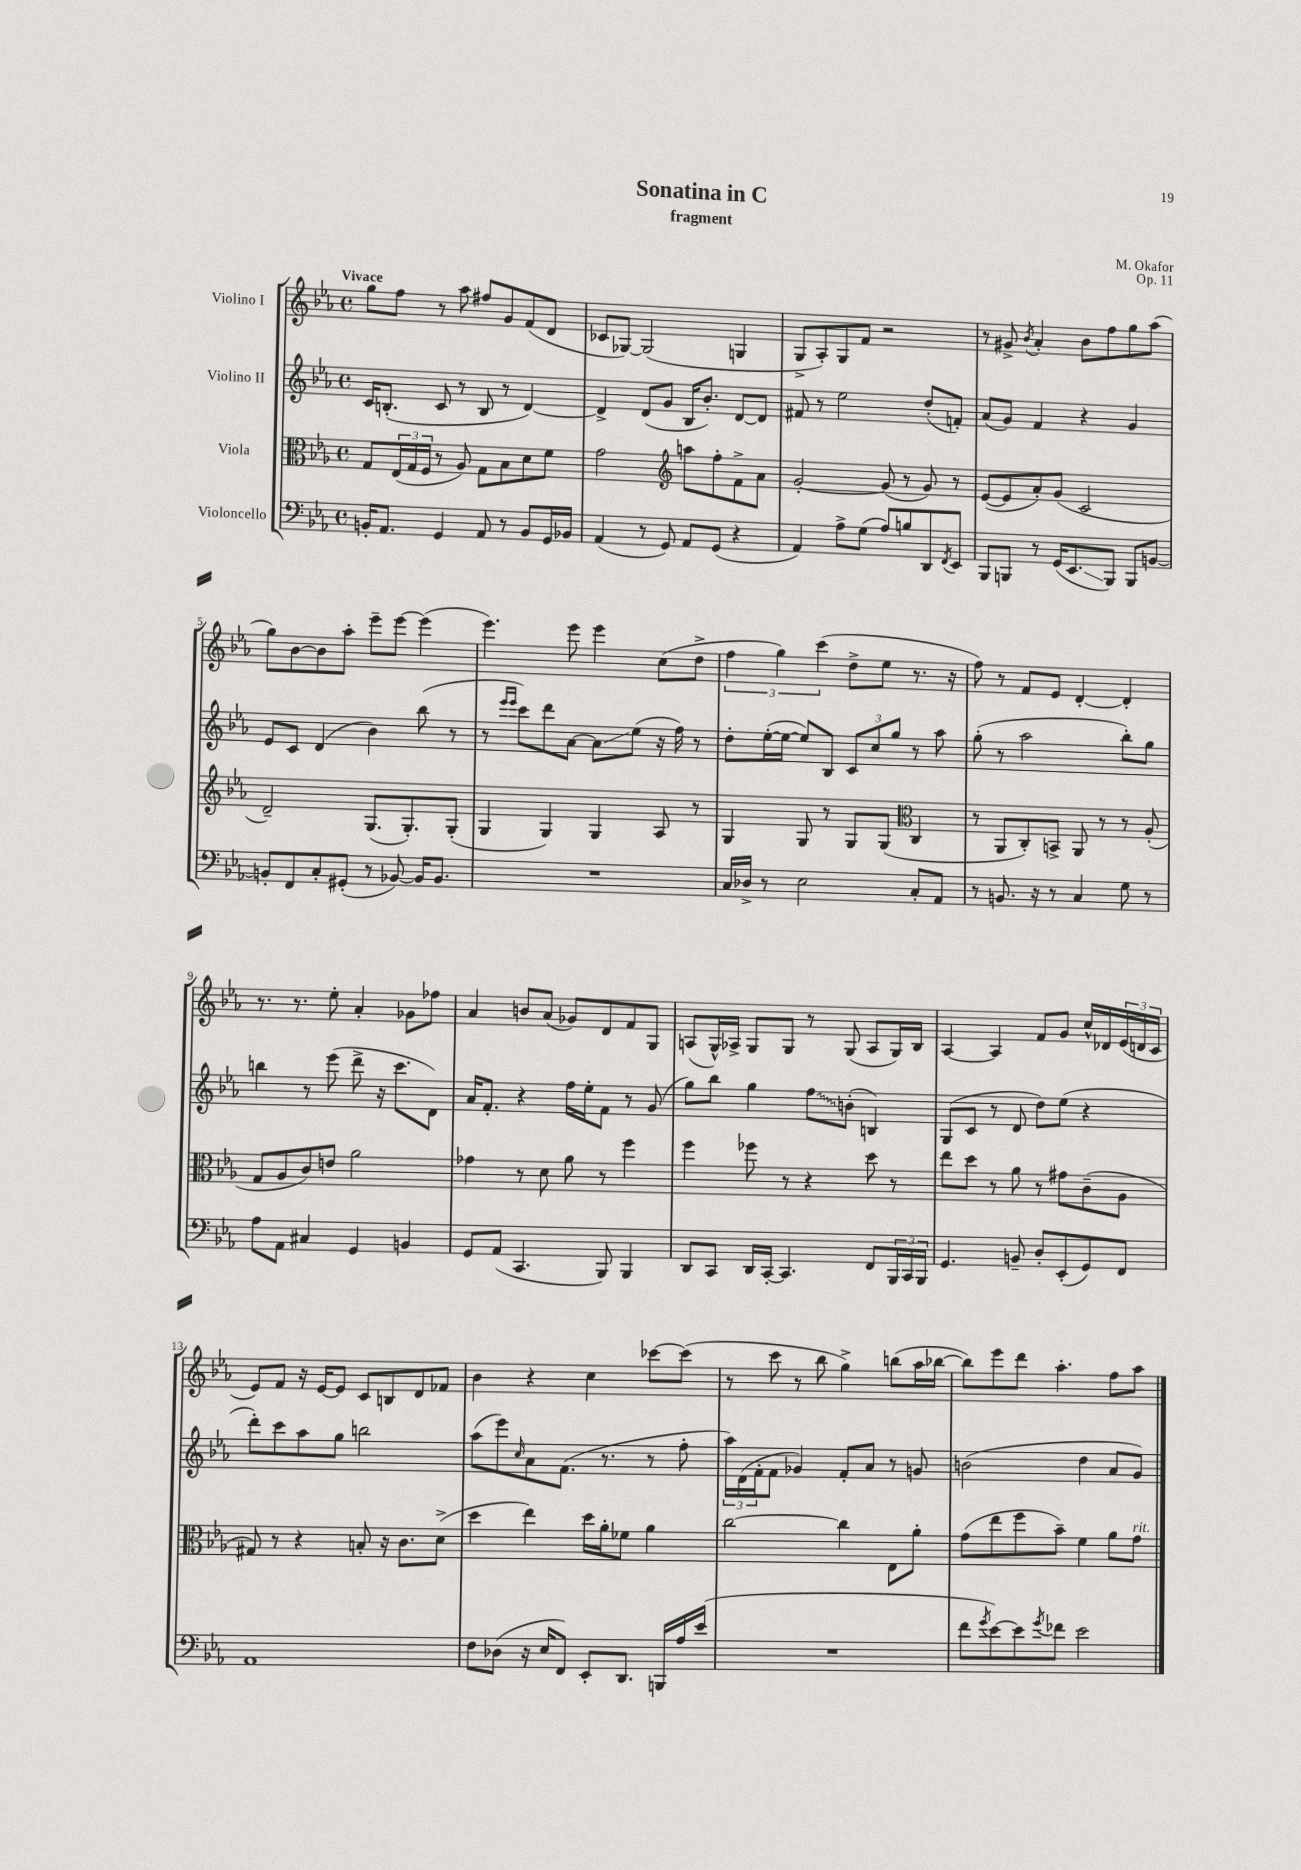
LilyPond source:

\header { title = "Sonatina in C" composer = "M. Okafor" subtitle = "fragment" opus = "Op. 11" }
<<
\new StaffGroup <<
\new Staff = "s0" \with { instrumentName = "Violino I" } {
    \clef treble \key ees \major \defaultTimeSignature \time 4/4 \tempo "Vivace"
    g''8 f''8 r8 aes''8 fis''8 g'8 f'8( d'8 |
    ces'8 ges8~) ges2( g4 |
    g8-> aes8-.) g8 f'8 r2 |
    r8 gis'8-> \acciaccatura { bes'8 } aes'4-. bes'8 f''8 g''8 aes''8( |
    g''8) bes'8~ bes'8 aes''8-. ees'''8-- ees'''8~ ees'''4( |
    ees'''4.) ees'''8 ees'''4 c''8( d''8-> |
    \tuplet 3/2 { f''4 g''4) c'''4( } d''8-> ees''8 r8. r16 |
    f''8) r8 f'8 ees'8 d'4~-. d'4-. |
    r8. r8. ees''8-. aes'4-. ges'8 fes''8 |
    aes'4 b'8 aes'8( ges'8) d'8 f'8 g8 |
    a8( g16-^) aes16-> g8 g8 r8 g8( aes8 g16) bes16 |
    aes4~ aes4 f'8 g'8 c''16-^ des'16 \tuplet 3/2 { ees'16( d'16 c'16 } |
    ees'8) f'8 r16 ees'16~ ees'8 c'8 b8 d'8 fes'8 |
    bes'4 r4 c''4 ces'''8~ ces'''8( |
    r8 c'''8 r8 bes''8 g''4->) b''8( aes''16 bes''16~ |
    bes''8) ees'''8 d'''8 aes''4.-. f''8 aes''8 \bar "|." |
}
\new Staff = "s1" \with { instrumentName = "Violino II" } {
    \clef treble \key ees \major \defaultTimeSignature \time 4/4
    c'16 b8.-.( c'8 r8 b8 r8 d'4~) |
    d'4-> d'8( g'8 bes16 bes'8.-.) d'8~ d'8 |
    fis'8 r8 ees''2 d''8-.( f'8-.) |
    aes'8( g'8) f'4 r4 g'4 |
    ees'8 c'8 d'4( bes'4) bes''8( r8 |
    r8 \grace { ees'''16 ees'''16 } c'''8) d'''8 aes'8~ aes'8\glissando ees''8( r16 f''16) r8 |
    d''8-. ees''16~-.( ees''16~ ees''8) bes8 \tuplet 3/2 { c'8 c''8 g''8 } r8 aes''8 |
    g''8-.( r8 aes''2 bes''8-.) g''8 |
    b''4 r8 ees'''8( d'''8-> r16 c'''8. d'8) |
    aes'16 f'8.-. r4 f''16 ees''16-. f'8 r8 g'8( |
    g''8) bes''8 g''4 \once \override Glissando.style = #'zigzag f''8\glissando b'8-.( b4) |
    g8( c'8 r8 d'8 d''8) ees''8( r4 |
    d'''8-.) c'''8 aes''8 g''8 b''2 |
    aes''8( ees'''8) \grace { c''16 } aes'8 f'8.( r8. r8 f''8-. |
    \tuplet 3/2 { aes''16) d'16( f'16-. } f'8 ges'4) f'8-. aes'8 r8 g'8 |
    b'2( d''4 aes'8 g'8) \bar "|." |
}
\new Staff = "s2" \with { instrumentName = "Viola" } {
    \clef alto \key ees \major \defaultTimeSignature \time 4/4
    g8 \tuplet 3/2 { ees16( g16 f16 } r8 aes8) g8 bes8 d'8 f'8 |
    g'2 \clef treble a''8 f''8-. f'8-> aes'8 |
    g'2~-. g'8( r8 g'8) r8 |
    ees'8~( ees'8 aes'8-.) g'8( c'2 |
    d'2--) g8.( g8.-.) g8-.( |
    g4 g4) g4 aes8 r8 |
    g4 g8 r8 g8 g8( \clef alto c4 |
    r8 aes,8 c8-.) b,8-> aes,8 r8 r8 aes8-.( |
    g8 aes8 c'8) e'8 aes'2 |
    ges'4 r8 d'8 aes'8 r8 f''4 |
    f''4 fes''8 r8 r4 d''8 r8 |
    ees''8 d''8 r8 aes'8 r8 gis'8 c'8--( aes8 |
    gis8) r8 r4 b8-. r16 c'8. d'8->( |
    d''4 ees''4) d''16 aes'16-. fes'8 aes'4 |
    c''2~ c''4 ees8 aes'8-. |
    g'8( ees''8 f''8 bes'8--) f'4 aes'8 g'8^\markup { \italic "rit." } \bar "|." |
}
\new Staff = "s3" \with { instrumentName = "Violoncello" } {
    \clef bass \key ees \major \defaultTimeSignature \time 4/4
    b,16-. aes,8. g,4 aes,8 r8 b,8 g,16 bes,16 |
    aes,4( r8 g,8) aes,8 g,8( r4 |
    aes,4) aes8-> g8( aes8) b8 d,8 \acciaccatura { f,8 } ees,8 |
    bes,,8 b,,8 r8 g,16( ees,8.\glissando b,,8) b,,8 b,8~ |
    b,8-. f,8 c8-. gis,8-.( r8 bes,8~) bes,16 bes,8. |
    R1 |
    c16 des16-> r8 ees2 c8-. aes,8 |
    r8 b,8. r16 r8 c4 g8 r8 |
    aes8 aes,8 cis4 g,4 b,4 |
    g,8 aes,8( c,4. bes,,8) bes,,4 |
    d,8 c,8 d,16 c,16~-. c,4. f,8 \tuplet 3/2 { bes,,16 c,16 bes,,16 } |
    g,4. b,8-- d8-. ees,8-.( g,8) f,8 |
    aes,1 |
    f8 des8( r16 ees16 f,8) ees,8-. d,8. b,,16 aes16 ees'16( |
    R1 |
    f'8 \acciaccatura { g'8 } ees'8~) ees'8 \acciaccatura { g'8 } fes'8 ees'2 \bar "|." |
}
>>
>>
